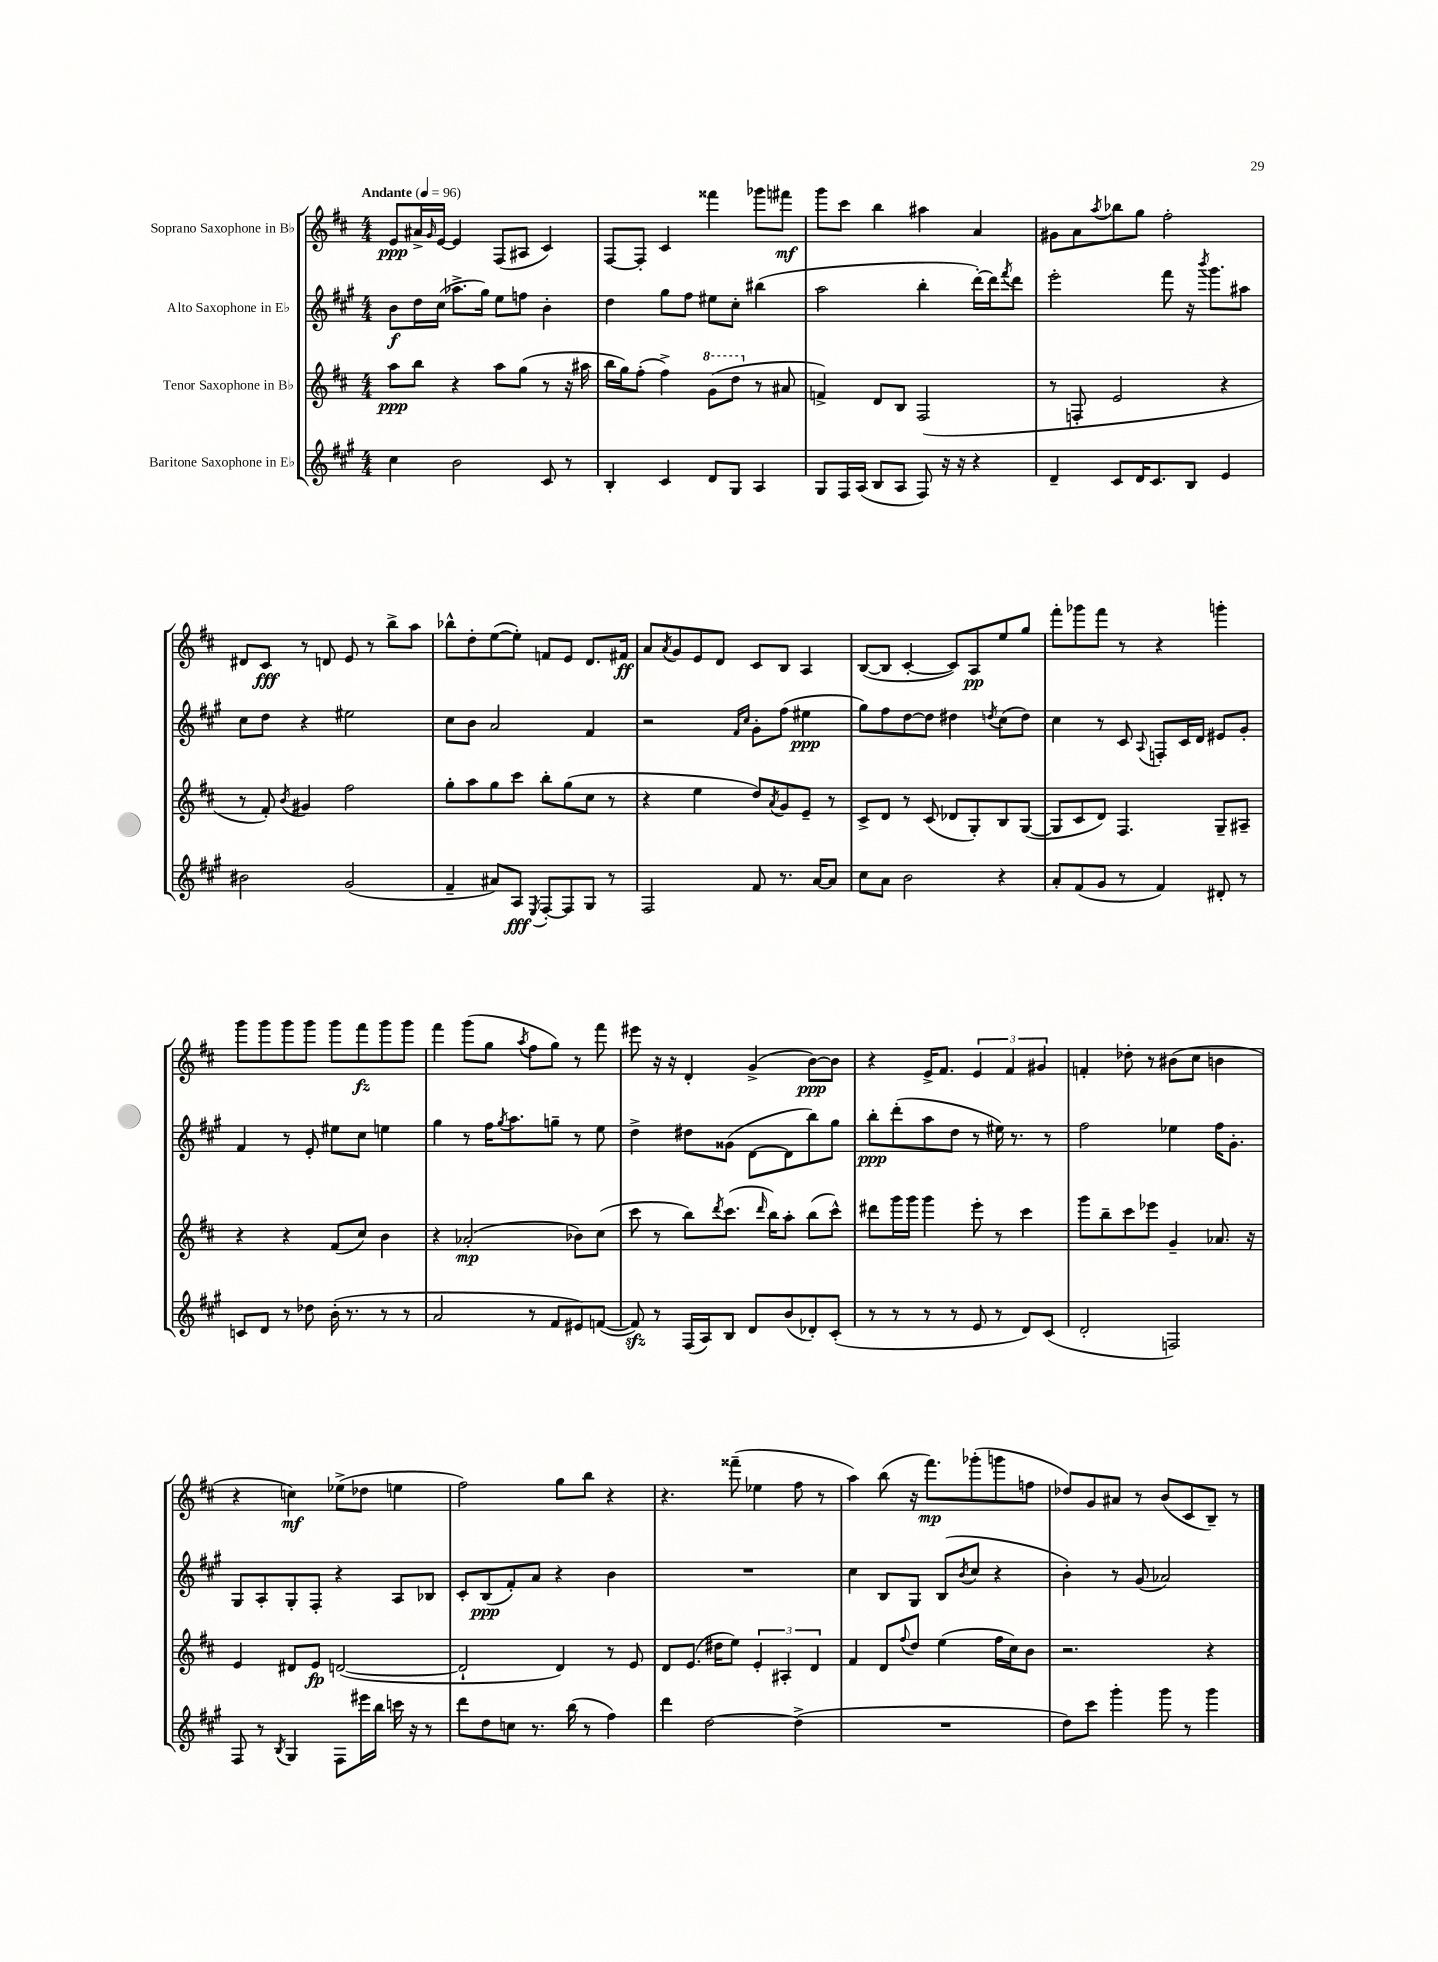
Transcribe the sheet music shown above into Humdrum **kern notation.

**kern	**kern	**kern	**kern
*staff4	*staff3	*staff2	*staff1
*clefG2	*clefG2	*clefG2	*clefG2
*k[f#c#g#]	*k[f#c#]	*k[f#c#g#]	*k[f#c#]
*M4/4	*M4/4	*M4/4	*M4/4
*MM96	*MM96	*MM96	*MM96
4cc#	8aa	8b	8e
.	8bb	16dd	16a#^
.	.	.	16qqg
.	.	(16cc#	[16e
2b	4r	8.aa-^	4e]
.	.	16gg#)	.
.	8aa	8ee	(8F#
.	(8gg	8ff	8A#
8c#	8r	4b'	4c#)
8r	16r	.	.
.	16aa#	.	.
=	=	=	=
4B'	16bb	4dd	[8F#
.	16gg)	.	.
.	(8ff#'	.	8F#']
4c#	4ff#^)	8gg#	4c#
.	.	8ff#	.
8d	(8gg	8ee#	4fff##
8G#	8ddd	8cc#'	.
4A	8r	(4bb#	8ggg-
.	8a#	.	8fff#
=	=	=	=
8G#	4f^)	2aa	8ggg
16F#	.	.	8ccc#
(16A	.	.	.
8B	8d	.	4bb
8A	8B	.	.
8F#)	(2F#	4bb'	4aa#
16r	.	.	.
16r	.	.	.
4r	.	[16ddd')	4a
.	.	16ddd]	.
.	.	8qfff#	.
.	.	8ddd	.
=	=	=	=
4d~	8r	2eee'	8g#
.	8F'	.	8a
.	.	.	8qaa
8c#	2e	.	8bb-
16d	.	.	8gg
8.c#	.	.	.
.	.	8fff#	2ff#'
8B	.	16r	.
.	.	8qbbb	.
.	.	8.ggg#	.
4e	4r	.	.
.	.	8aa#	.
=	=	=	=
2b#	8r	8cc#	8d#
.	8f#')	8dd	8c#
.	8qb	.	.
.	4g#	4r	8r
.	.	.	8d
(2g#	2ff#	2ee#	8e
.	.	.	8r
.	.	.	8bb^
.	.	.	8aa
=	=	=	=
4f#~	8gg'	8cc#	8bb-^^
.	8aa	8b	8dd'
8a#)	8gg	2a	([8ee
8A	8ccc#	.	8ee'])
8qE	.	.	.
[8F#'	8bb'	.	8f
8F#]	(8gg	.	8e
8G#	8cc#	4f#	8.d
8r	8r	.	.
.	.	.	16f#
=	=	=	=
2F#	4r	2r	8a
.	.	.	8qa
.	.	.	8g
.	4ee	.	8e
.	.	.	8d
.	.	16qqf#	.
.	.	16qqcc#	.
8f#	8dd)	8g#'	8c#
.	8qa	.	.
8.r	8g	(8ff#	8B
.	8e~	4ee#	4A
[16a	.	.	.
8a]	8r	.	.
=	=	=	=
8cc#	8c#^	8gg#)	([8B
8a	8d	8ff#	8B]
2b	8r	[8dd	[4c#'
.	(8c#	8dd]	.
.	8d-	4dd#	8c#])
.	8G')	.	8A
.	.	8qdd	.
4r	8B	(8cc#	8ee
.	([8G	8dd)	8gg
=	=	=	=
8a'	8G]	4cc#	8fff#'
(8f#	8c#	.	8ggg-
8g#	8d)	8r	8fff#
8r	4.F#	8c#	8r
.	.	8qqA	.
4f#)	.	8F'	4r
.	.	16c#	.
.	.	16d	.
8d#'	8G~	8e#	4ggg'
8r	8A#~	8g#'	.
=	=	=	=
8c	4r	4f#	8ggg
8d	.	.	8ggg
8r	4r	8r	8ggg
8dd-	.	8e'	8ggg
(16b'	(8f#	8ee#	8ggg
8.r	.	.	.
.	8cc#)	8cc#	8fff#
8r	4b	4ee	8ggg
8r	.	.	8ggg
=	=	=	=
2a	4r	4gg#	4fff#
.	(2a-'	8r	(8ggg
.	.	16ff#	8gg
.	.	8qgg#	.
.	.	8.aa	.
.	.	.	8qaa
8r	.	.	8ff#
8f#	.	8gg~	8gg)
8e#)	8b-)	8r	8r
([8f	(8cc#	8ee	8fff#
=	=	=	=
8f])	8ccc#	4dd^	8eee#
8r	8r	.	16r
.	.	.	16r
(16F#	8bb)	8dd#	4d'
16A)	.	.	.
.	8qddd	.	.
8B	(8.ccc#	(8g##	.
8d	.	[8d	(4g^
.	16qqddd	.	.
.	16bb)	.	.
(8b	8aa'	8d]	.
8d-')	(8bb	8bb)	[8b)
(8c#'	8ccc#^^)	8gg#	8b]
=	=	=	=
8r	8ddd#	8bb'	4r
8r	16ggg	(8ddd'	.
.	16ggg	.	.
8r	4ggg	8aa	16e^
.	.	.	8.f#
8r	.	8dd	.
8e	8eee'	8r	6e
8r	8r	16ee#)	.
.	.	.	6f#
.	.	8.r	.
8d)	4ccc#	.	.
.	.	.	6g#
(8c#	.	8r	.
=	=	=	=
2d'	8ggg	2ff#	4f'
.	8bb~	.	.
.	8ccc#	.	8dd-'
.	8eee-	.	8r
2F)	4g~	4ee-	(8b#
.	.	.	8cc#
.	8.a-	16ff#	4b
.	.	8.g#'	.
.	16r	.	.
=	=	=	=
8F#	4e	8G#	4r
8r	.	8A'	.
8qB	.	.	.
4G#	8d#	8G#'	4cc)
.	8e	8F#'	.
8F#	([2d	4r	(8ee-^
16eee#	.	.	8dd-
16bb	.	.	.
16ccc	.	8A	4ee
16r	.	.	.
8r	.	8B-	.
=	=	=	=
8ddd	2d`]	8c#'	2ff#)
8dd	.	(8B	.
8cc	.	8f#')	.
8.r	.	8a	.
.	4d)	4r	8gg
(16bb	.	.	.
8r	.	.	8bb
4ff#)	8r	4b	4r
.	8e	.	.
=	=	=	=
4ddd	8d	1r	4.r
.	(8.e	.	.
[2dd	.	.	.
.	16dd#	.	.
.	8ee)	.	(8fff##~
.	6e'	.	4ee-
.	6A#'	.	.
(4dd^]	.	.	8ff#
.	6d	.	.
.	.	.	8r
=	=	=	=
1r	4f#	4cc#	4aa)
.	8d	8B	(8bb
.	8qqff#	.	.
.	8dd	8G#	16r
.	.	.	8.fff#)
.	(4ee	(8B	.
.	.	8qb	.
.	.	8cc#	(8ggg-'
.	16ff#	4r	8ggg
.	16cc#)	.	.
.	8b	.	8ff
=	=	=	=
8dd)	2.r	4b')	8dd-)
8ccc#	.	.	8g
4ggg#'	.	8r	8a#
.	.	(8g#	8r
8ggg#	.	2a-)	(8b
8r	.	.	8c#
4ggg#	4r	.	8B~)
.	.	.	8r
==	==	==	==
*-	*-	*-	*-
